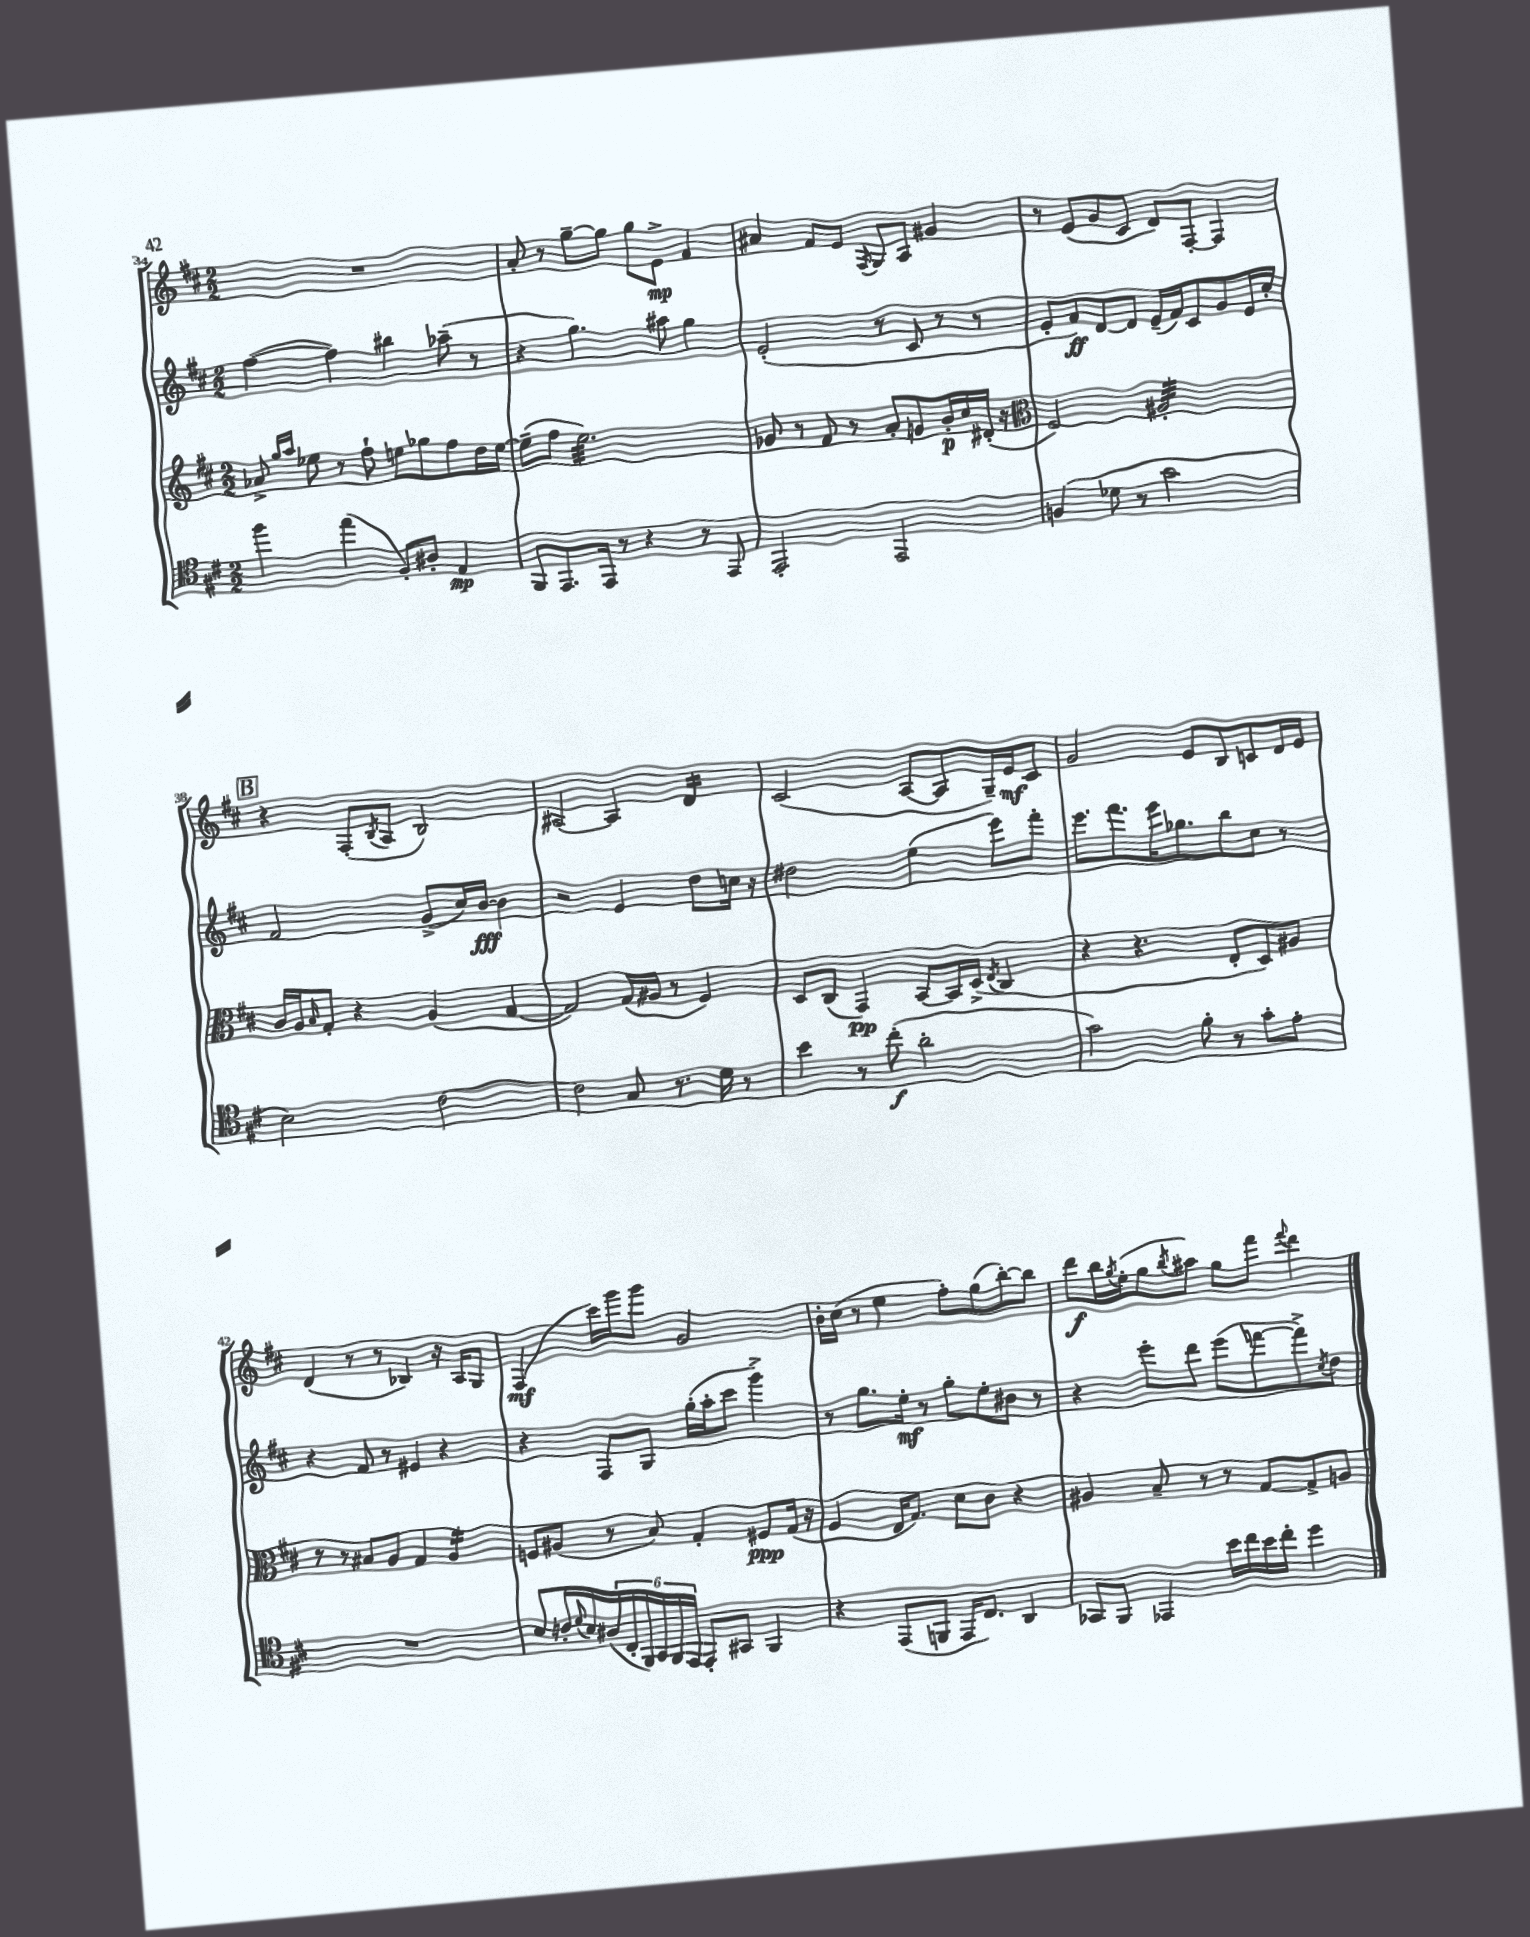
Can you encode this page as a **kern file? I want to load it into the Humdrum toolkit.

**kern	**kern	**kern	**kern
*staff4	*staff3	*staff2	*staff1
*clefC4	*clefG2	*clefG2	*clefG2
*k[f#c#]	*k[f#c#]	*k[f#c#]	*k[f#c#]
*M2/2	*M2/2	*M2/2	*M2/2
4ff#\	8a-^/	([4ff#\	1r
.	16qqgg/LL	.	.
.	16qqaa/JJ	.	.
.	8ee-\	.	.
(4ee\	8r	4ff#\])	.
.	8ff#`\	.	.
8F#'/L)	8ee\L	4bb#\	.
8A#'/J	8gg-\	.	.
4E/	8ff#\	(8aa-~\	.
.	16dd\L	8r	.
.	[16ee\JJ	.	.
=	=	=	=
8FF#/L	(8ee~\]L	4r	8a'/
8.EE/	8ff#\J	.	8r
.	2.ee\)	4.gg\)	[8gg~\L
16EE/Jk	.	.	.
8r	.	.	8gg\]J
4r	.	.	8gg\L
.	.	8aa#\	8e^\J
8r	.	4gg\	4f#/
8EE/	.	.	.
=	=	=	=
2EE'/	8g-/	(2e'/	4a#/
.	8r	.	.
.	8f#/	.	8f#/L
.	8r	.	8e/J
.	.	.	8qF#/
2EE/	8a'/L	8r	8G/L
.	8g/	8c#/	8A/J
.	16b'/L	8r	4g#/
.	16cc#/	.	.
.	(16d#'/JJ	8r	.
.	16r	.	.
=	=	=	=
*	*clefC3	*	*
(4F/	2F#/)	8e'/L	8r
.	.	8f#/)	(8e/L
8d-\	.	[8d/	8g/
8r	.	8d/]J	8c#/J
2g\	2A#'/	(16e~/LL	8d/L)
.	.	16f#/J)	.
.	.	8c#/	[8F#'/J
.	.	8g/	4F#/]
.	.	16e/L	.
.	.	16cc#'/JJ	.
=	=	=	=
2B\)	16c#/LL	2f#/	4r
.	16A/J	.	.
.	16qqB/	.	.
.	8G'/J	.	.
.	4r	.	(8F#'/L
.	.	.	8qB/
.	.	.	8A/J
[2c#\	(4A/	(8g^/L	2B/)
.	.	16cc#/L)	.
.	.	[16b/JJ	.
.	[4G/	4b\]	.
=	=	=	=
2c#\]	2G/])	2r	[2A#/
8G/	(16G/LL	4e/	4A#/]
.	16A#/JJ	.	.
8.r	8r	.	.
.	4F#/)	8dd\L	4d/
16d\	.	.	.
8r	.	16cc\Jk	.
.	.	16r	.
=	=	=	=
4b\	8D/L	2dd#\	(2c#/
.	(8C#/J	.	.
8r	4GG/)	.	.
(8cc#'\	.	.	.
2a'\	[8BB/L	(4ee\	[8A/L
.	16BB/]L	.	8A/]
.	(16D^/JJ	.	.
.	8qE/	.	.
.	4C#/	8eee\L)	16G~/L)
.	.	.	16e/J
.	.	8fff#'\J	8c#/J
=	=	=	=
2g\)	4r	8.eee\L	2g/
.	.	8.fff#\	.
.	4.r	.	.
.	.	16eee\K	.
.	.	8.gg-\	.
8f#'\	.	.	8e/L
8r	8E'/L	8bb\	8B/
8g'\L	8D/)	8cc#\J	8c/
8e'\J	8A#/J	8r	16d/L
.	.	.	16e/JJ
=	=	=	=
1r	8r	4r	(4d/
.	8r	.	.
.	8B#/L	8f#/	8r
.	8A/J	8r	8r
.	4G/	4e#/	4B-/)
.	4A/	4r	16r
.	.	.	16A/LK
.	.	.	8G/J
=	=	=	=
8B/L	8F/L	4r	(4F#/
16c'/L	(8A#/J	.	.
8qqd/	.	.	.
16B/	.	.	.
(24A#/	8r	8F#/L	16ccc#\LL)
24C#'/	.	.	.
.	.	.	16ggg\J
24FF#/)	.	.	.
24GG/	8B/)	8G/J	8ggg\J
24FF#/	.	.	.
24EE/JJ	.	.	.
8EE'/L	4G'/	(16gg'\LL	2g/
.	.	16aa'\J	.
8GG#/J	.	8ccc#\J	.
4FF#/	8F#/L	4ggg^\)	.
.	(16G/Jk	.	.
.	16r	.	.
=	=	=	=
4r	4F#/	8r	16b'\LL
.	.	.	(16cc#\JJ
.	.	8.gg\L	8r
(8EE/L	16E/LK	.	4ee\
.	8.G/J)	16ee'\Jk	.
8FF/J	.	8r	.
16EE/LK	8d\L	8gg'\L	8ff#'\L)
8.C#/J)	.	.	.
.	8c#\J	8ee'\	(8gg\
4AA/	4r	8b#\J	[8bb'\)
.	.	8r	8bb\]J
=	=	=	=
8GG-/L	4A#/	4r	8ddd\L
8FF#/J	.	.	16bb\L
.	.	.	8qgg/
.	.	.	(16ee'\J
4EE-/	8B~/	8eee'\L	8gg\
.	.	.	8qbb/
.	8r	8ddd\J	8aa#\J)
16b\LL	8r	(8eee\L	8gg\L
16cc#\	.	.	.
16b\	[8G/L	[8fff\	8fff#\J
16cc#'\JJ	.	.	.
.	.	.	8qqfff#/
4dd\	8G^/]	8fff^\])	4ddd\
.	.	8qcc#/	.
.	8A/J	8dd\J	.
==	==	==	==
*-	*-	*-	*-
